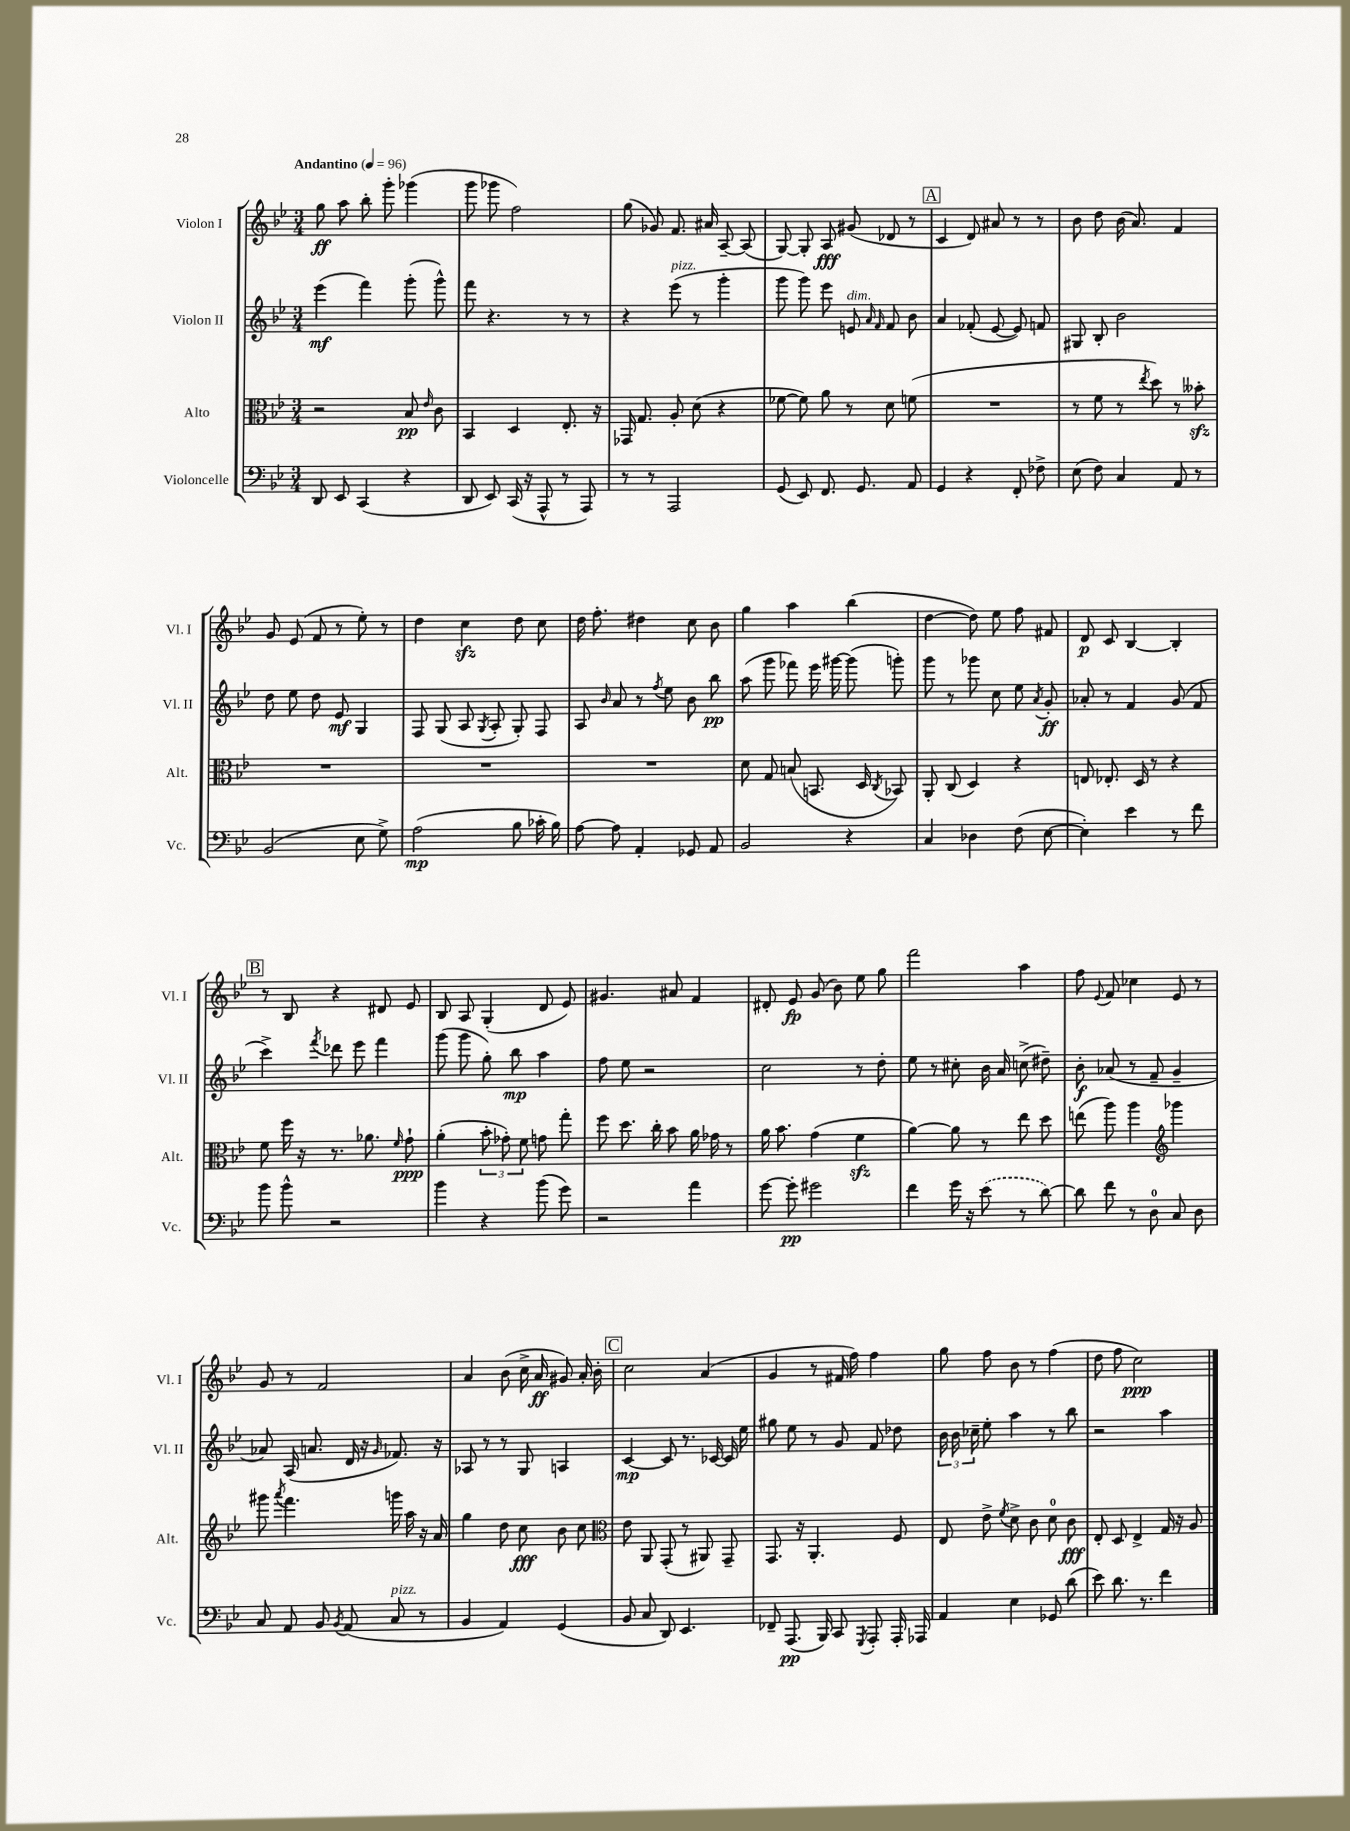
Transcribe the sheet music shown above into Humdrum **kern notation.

**kern	**dynam	**kern	**dynam	**kern	**dynam	**kern	**dynam
*part4	*part4	*part3	*part3	*part2	*part2	*part1	*part1
*staff4	*staff4	*staff3	*staff3	*staff2	*staff2	*staff1	*staff1
*I"Violoncelle	*	*I"Alto	*	*I"Violon II	*	*I"Violon I	*
*I'Vc.	*	*I'Alt.	*	*I'Vl. II	*	*I'Vl. I	*
*clefF4	*	*clefC3	*	*clefG2	*	*clefG2	*
*k[b-e-]	*	*k[b-e-]	*	*k[b-e-]	*	*k[b-e-]	*
*M3/4	*	*M3/4	*	*M3/4	*	*M3/4	*
*MM96	*	*MM96	*	*MM96	*	*MM96	*
=1	=1	=1	=1	=1	=1	=1	=1
!	!	!	!	!	!	!LO:TX:a:B:t=Andantino	!
8DD/	.	2r	.	(4eee-\	mf	8gg\	ff
8EE-/	.	.	.	.	.	8aa\	.
(4CC/	.	.	.	4fff\)	.	8bb-'\	.
.	.	.	.	.	.	8ggg'\	.
4r	.	8B-/	pp	(8ggg'\	.	(4ggg-X\	.
.	.	16qqe-/	.	.	.	.	.
.	.	8c\	.	8ggg^^\)	.	.	.
=2	=2	=2	=2	=2	=2	=2	=2
8DD/	.	4BB-/	.	8fff\	.	8ggg\	.
8EE-/)	.	.	.	4.r	.	8ggg-X\	.
(16CC/	.	4D/	.	.	.	2ff\)	.
16r	.	.	.	.	.	.	.
8AAA^^/	.	.	.	.	.	.	.
8r	.	8.E-'/	.	8r	.	.	.
8AAA/)	.	.	.	8r	.	.	.
.	.	16r	.	.	.	.	.
=3	=3	=3	=3	=3	=3	=3	=3
8r	.	16GG-X/	.	4r	.	(8gg\	.
.	.	8.G/	.	.	.	.	.
8r	.	.	.	.	.	8g-X/)	.
!	!	!	!	!LO:TX:a:i:t=pizz.	!	!	!
2AAA/	.	8A'/	.	(8eee-\	.	8.f/	.
.	.	(8d\	.	8r	.	.	.
.	.	.	.	.	.	16a#X/	.
.	.	4r	.	4ggg'\	.	[8A~/	.
.	.	.	.	.	.	(8A/]	.
=4	=4	=4	=4	=4	=4	=4	=4
(8GG/	.	[8f-X\	.	8ggg\	.	[8G/)	.
8EE-/)	.	8f-\])	.	8ggg\)	.	8G'/]	.
8.FF/	.	8a\	.	8eee-\	.	8A/	fff
!	!	!	!	!LO:TX:a:i:t=dim.	!	!	!
.	.	8r	.	8en/	.	(8g#X/	.
8.GG/	.	.	.	.	.	.	.
.	.	.	.	16qqa/	.	.	.
.	.	.	.	16qqf/	.	.	.
.	.	8d\	.	8f/	.	8d-X/	.
8AA/	.	(8fn\	.	8b-\	.	8r	.
!!LO:REH:place=s1:t=A
=5	=5	=5	=5	=5	=5	=5	=5
4GG/	.	2.r	.	4a/	.	4c/	.
4r	.	.	.	(8f-X'/	.	8d/)	.
.	.	.	.	[8e-/	.	8a#X/	.
8FF'/	.	.	.	8e-/])	.	8r	.
8F-X^\	.	.	.	8fn/	.	8r	.
=6	=6	=6	=6	=6	=6	=6	=6
(8E-\	.	8r	.	8G#X/	.	8b-\	.
8F\)	.	8f\	.	8B-'/	.	8dd\	.
4C/	.	8r	.	2b-\	.	(16b-\	.
.	.	.	.	.	.	8.a/)	.
.	.	8qee-/	.	.	.	.	.
.	.	8dd\)	.	.	.	.	.
8AA/	.	8r	.	.	.	4f/	.
8r	.	8b--Xzz'\	.	.	.	.	.
!!LO:LB:g=z
=7	=7	=7	=7	=7	=7	=7	=7
(2BB-/	.	2.r	.	8dd\	.	8g/	.
.	.	.	.	8ee-\	.	(8e-/	.
.	.	.	.	8dd\	.	8f/	.
.	.	.	.	8e-/	mf	8r	.
8E-\	.	.	.	4G/	.	8ee-'\)	.
8G^\)	.	.	.	.	.	8r	.
=8	=8	=8	=8	=8	=8	=8	=8
(2A\	mp	2.r	.	8F/	.	4dd\	.
.	.	.	.	(8G/	.	.	.
.	.	.	.	8A/	.	4cczz\	.
.	.	.	.	8qG/	.	.	.
.	.	.	.	8A'/	.	.	.
8B-\	.	.	.	8G'/)	.	8dd\	.
16c-X'\	.	.	.	8F/	.	8cc\	.
16B-\)	.	.	.	.	.	.	.
=9	=9	=9	=9	=9	=9	=9	=9
[8A\	.	2.r	.	8A/	.	16dd\	.
.	.	.	.	.	.	8.ff'\	.
.	.	.	.	16qqb-/	.	.	.
8A\]	.	.	.	8a/	.	.	.
4AA'/	.	.	.	8r	.	4dd#X\	.
.	.	.	.	8qff/	.	.	.
.	.	.	.	8ee-\	.	.	.
8GG-X/	.	.	.	8b-\	.	8cc\	.
8AA/	.	.	.	8bb-\	pp	8b-\	.
=10	=10	=10	=10	=10	=10	=10	=10
2BB-/	.	8d\	.	(8aa\	.	4gg\	.
.	.	8G/	.	8ggg\	.	.	.
.	.	(8Bn/	.	8fff-X\)	.	4aa\	.
.	.	8.BBn/	.	16eee-\	.	.	.
.	.	.	.	[16ggg#X\	.	.	.
4r	.	.	.	(8ggg#\]	.	(4bb-\	.
.	.	16D/	.	.	.	.	.
.	.	8qC/	.	.	.	.	.
.	.	8BB-X/)	.	8gggn'\)	.	.	.
=11	=11	=11	=11	=11	=11	=11	=11
4C/	.	8AA'/	.	8ggg\	.	[4dd\	.
.	.	(8C/	.	8r	.	.	.
4D-X\	.	4D/)	.	8ggg-X\	.	8dd\])	.
.	.	.	.	8cc\	.	8ee-\	.
(8F\	.	4r	.	8ee-\	.	8ff\	.
.	.	.	.	8qa/	.	.	.
[8E-\	.	.	.	8g'/	ff	8f#X/	.
=12	=12	=12	=12	=12	=12	=12	=12
4E-'\])	.	8En/	.	8a-X'/	.	8d/	p
.	.	8.E-X'/	.	8r	.	8c/	.
4e-\	.	.	.	4f/	.	[4B-/	.
.	.	16D/	.	.	.	.	.
.	.	8r	.	.	.	.	.
8r	.	4r	.	(8g/	.	4B-'/]	.
8f\	.	.	.	8f/	.	.	.
!!LO:LB:g=z
!!LO:REH:place=s1:t=B
=13	=13	=13	=13	=13	=13	=13	=13
8b-\	.	8f\	.	4ccc^\)	.	8r	.
8b-^^\	.	16ff\	.	.	.	8B-/	.
.	.	16r	.	.	.	.	.
.	.	.	.	8qfff/	.	.	.
2r	.	8.r	.	8ddd-X\	.	4r	.
.	.	.	.	8eee-\	.	.	.
.	.	8.a-X\	.	.	.	.	.
.	.	.	.	4fff\	.	8d#X/	.
.	.	16qqf/	.	.	.	.	.
.	.	8g`\	ppp	.	.	8e-/	.
=14	=14	=14	=14	=14	=14	=14	=14
4b-\	.	(4a'\	.	(8ggg\	.	8B-/	.
.	.	.	.	8ggg\	.	8A/	.
4r	.	12b-'\	.	8gg'\)	.	(4G'/	.
.	.	12g-X'\)	.	.	.	.	.
.	.	.	.	8bb-\	mp	.	.
.	.	12f\	.	.	.	.	.
(8b-\	.	8gn\	.	4aa\	.	8d/	.
8g\)	.	8gg'\	.	.	.	8e-/)	.
=15	=15	=15	=15	=15	=15	=15	=15
2r	.	8ff\	.	8ff\	.	4.g#X/	.
.	.	8.dd\	.	8ee-\	.	.	.
.	.	.	.	2r	.	.	.
.	.	16cc'\	.	.	.	.	.
.	.	8b-\	.	.	.	8a#X/	.
4a\	.	16a\	.	.	.	4f/	.
.	.	16g-X\	.	.	.	.	.
.	.	8r	.	.	.	.	.
=16	=16	=16	=16	=16	=16	=16	=16
[8g\	.	16a\	.	2cc\	.	8d#X'/	.
.	.	8.b-\	.	.	.	.	.
8g'\]	pp	.	.	.	.	8e-/	fp
2g#X\	.	(4g\	.	.	.	(8g/	.
.	.	.	.	.	.	8b-\)	.
.	.	4fzz\	.	8r	.	8ee-\	.
.	.	.	.	8dd'\	.	8gg\	.
=17	=17	=17	=17	=17	=17	=17	=17
4f\	.	[4a\)	.	8ee-\	.	2fff\	.
.	.	.	.	8r	.	.	.
16g\	.	8a\]	.	8cc#X'\	.	.	.
16r	.	.	.	.	.	.	.
(8e-\	.	8r	.	16b-\	.	.	.
.	.	.	.	16a/	.	.	.
8r	.	8ee-\	.	(8ccn^\	.	4aa\	.
[8d\)	.	8dd\	.	8dd#X~\)	.	.	.
=18	=18	=18	=18	=18	=18	=18	=18
8d\]	.	(8een\	.	8b-'\	f	8ff\	.
.	.	.	.	.	.	8qqe-/	.
8f\	.	8aa\)	.	(8a-X/	.	8f/	.
8r	.	4aa\	.	8r	.	4cc-X\	.
8D\	.	.	.	8f~/	.	.	.
*	*	*clefG2	*	*	*	*	*
8C/	.	4ggg-X\	.	4g~/	.	8e-/	.
8D\	.	.	.	.	.	8r	.
!!LO:LB:g=z
=19	=19	=19	=19	=19	=19	=19	=19
8C/	.	8ggg#X\	.	8a-X/)	.	8g/	.
.	.	8qaaa/	.	.	.	.	.
8AA/	.	4.fff\	.	(16A/	.	8r	.
.	.	.	.	8.an/	.	.	.
8BB-/	.	.	.	.	.	2f/	.
8qBB-/	.	.	.	.	.	.	.
(8AA/	.	.	.	16d/	.	.	.
.	.	.	.	16r	.	.	.
.	.	.	.	16qqg/	.	.	.
!LO:TX:a:i:t=pizz.	!	!	!	!	!	!	!
8C/	.	16gggn\	.	8.f-X/)	.	.	.
.	.	16aa\	.	.	.	.	.
8r	.	16r	.	.	.	.	.
.	.	16a/	.	16r	.	.	.
=20	=20	=20	=20	=20	=20	=20	=20
4BB-/	.	4gg\	.	8A-X/	.	4a/	.
.	.	.	.	8r	.	.	.
4AA/)	.	8dd\	.	8r	.	(8b-\	.
.	.	8cc\	fff	8G/	.	16cc^\	.
.	.	.	.	.	.	16a/	ff
(4GG/	.	8b-\	.	4An/	.	8g#X/)	.
.	.	8cc\	.	.	.	16a'/	.
.	.	.	.	.	.	16b-'\	.
!!LO:REH:place=s1:t=C
=21	=21	=21	=21	=21	=21	=21	=21
*	*	*clefC3	*	*	*	*	*
8BB-/	.	8e-\	.	[4c/	mp	2cc\	.
8C/	.	8AA/	.	.	.	.	.
8DD/)	.	(8GG'/	.	8c/]	.	.	.
4.EE-/	.	8r	.	8.r	.	.	.
.	.	8AA#X/)	.	.	.	(4a/	.
.	.	.	.	[16c-X/	.	.	.
.	.	8GG~/	.	16c-/]	.	.	.
.	.	.	.	16ee-\	.	.	.
=22	=22	=22	=22	=22	=22	=22	=22
8FF-X~/	.	8.GG/	.	8gg#X\	.	4g/	.
(8.AAA/	pp	.	.	8ee-\	.	.	.
.	.	16r	.	.	.	.	.
.	.	4.AA'/	.	8r	.	8r	.
16BBB-/)	.	.	.	.	.	.	.
8CC/	.	.	.	8g/	.	16f#X/	.
.	.	.	.	.	.	16ff\)	.
8qGGG/	.	.	.	.	.	.	.
8AAA'/	.	.	.	8f/	.	4ff\	.
16AAA'/	.	8F/	.	8dd-X\	.	.	.
16AAA-X/	.	.	.	.	.	.	.
=23	=23	=23	=23	=23	=23	=23	=23
4AA/	.	8E-/	.	24b-\	.	8gg\	.
.	.	.	.	24b-\	.	.	.
.	.	.	.	24cc-X~\	.	.	.
.	.	8e-^\	.	8ee-'\	.	8ff\	.
.	.	8qf/	.	.	.	.	.
4E-\	.	8d^\	.	4aa\	.	8b-\	.
.	.	8c\	.	.	.	8r	.
8GG-X/	.	8d\	.	8r	.	(4ff\	.
(8d\	.	8c\	fff	8bb-\	.	.	.
=24	=24	=24	=24	=24	=24	=24	=24
8e-\)	.	8E-'/	.	2r	.	8dd\	.
8.d\	.	8D/	.	.	.	8ff\	.
.	.	4E-^/	.	.	.	2cc\)	ppp
8.r	.	.	.	.	.	.	.
4f\	.	16G/	.	4aa\	.	.	.
.	.	16r	.	.	.	.	.
.	.	8A/	.	.	.	.	.
==	==	==	==	==	==	==	==
*-	*-	*-	*-	*-	*-	*-	*-
